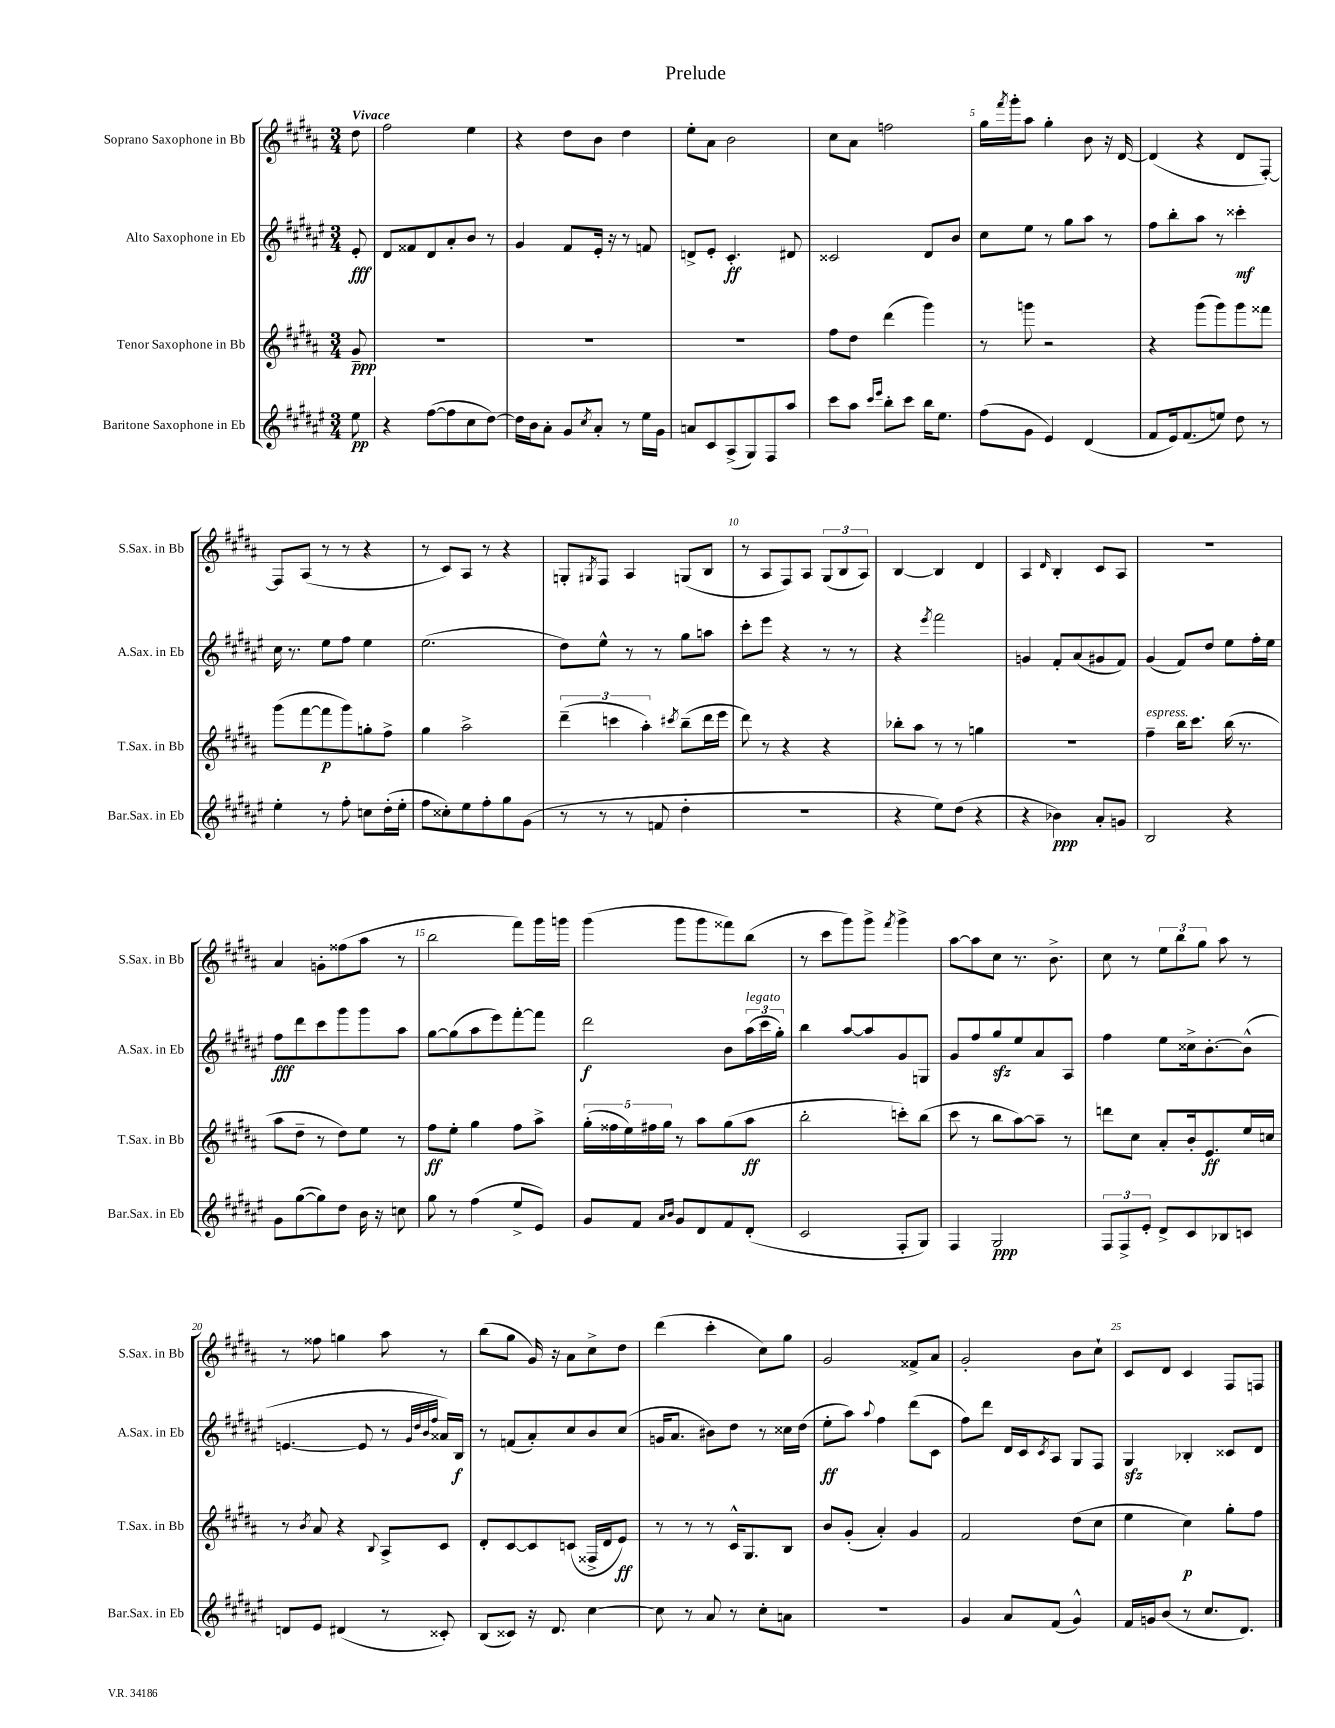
\header { title = "Prelude" }
<<
\new StaffGroup <<
\new Staff = "s0" \with { instrumentName = "Soprano Saxophone in Bb" shortInstrumentName = "S.Sax. in Bb" } {
    \clef treble \key b \major \numericTimeSignature \time 3/4 \partial 8 \tempo "Vivace"
    dis''8 |
    fis''2 e''4 |
    r4 dis''8 b'8 dis''4 |
    e''8-. ais'8 b'2 |
    cis''8 ais'8 f''2 |
    gis''16 \acciaccatura { fis'''8 } gis'''16-. ais''8 gis''4-. b'8 r16 dis'16~ |
    dis'4( r4 dis'8 fis8~-.) |
    fis8 ais8( r8 r8 r4 |
    r8 cis'8) ais8 r8 r4 |
    g8-. \acciaccatura { gis8 } fis8 ais4 g8( b8 |
    r8 ais8 fis8) ais8 \tuplet 3/2 { gis8( b8 ais8) } |
    b4~ b4 dis'4 |
    ais4 \grace { dis'16 } b4-. cis'8 ais8 |
    R2. |
    ais'4 g'8-. fisis''8( ais''8 r8 |
    b''2 fis'''8) gis'''16 g'''16 |
    gis'''4( gis'''8 gis'''8 fisis'''8) b''8( |
    r8 cis'''8 gis'''8) gis'''8-> \acciaccatura { fis'''8 } gis'''4-> |
    ais''8~ ais''8 cis''8 r8. b'8.-> |
    cis''8 r8 \tuplet 3/2 { e''8 b''8 gis''8 } ais''8 r8 |
    r8 fisis''8 g''4 ais''8 r8 |
    b''8( gis''8 gis'16) r16 ais'8 cis''8-> dis''8 |
    dis'''4( cis'''4-. cis''8) gis''8 |
    gis'2 fisis'8-> ais'8 |
    gis'2-. b'8 cis''8-! |
    cis'8 dis'8 cis'4 fis8 f8 \bar "|." |
}
\new Staff = "s1" \with { instrumentName = "Alto Saxophone in Eb" shortInstrumentName = "A.Sax. in Eb" } {
    \clef treble \key fis \major \numericTimeSignature \time 3/4 \partial 8
    eis'8-.\fff |
    dis'8 fisis'8 dis'8 ais'8-. b'8 r8 |
    gis'4 fis'8 eis'16-. r16 r8 f'8 |
    d'8-> eis'8-. cis'4.-.\ff dis'8 |
    cisis'2 dis'8 b'8 |
    cis''8 eis''8 r8 gis''8 ais''8 r8 |
    fis''8 b''8-. ais''8 r8 cisis'''4-.\mf |
    cis''16 r8. eis''8 fis''8 eis''4 |
    eis''2.( |
    dis''8) eis''8-^ r8 r8 gis''8 a''8 |
    cis'''8-. eis'''8 r4 r8 r8 |
    r4 \acciaccatura { eis'''8 } fis'''2 |
    g'4 fis'8-. ais'8( gis'8 fis'8) |
    gis'4( fis'8) dis''8 eis''8 fis''16-. eis''16 |
    fis''8\fff dis'''8 cis'''8 gis'''8 gis'''8 ais''8 |
    gis''8~ gis''8( ais''8 eis'''8) fis'''8~-. fis'''8 |
    dis'''2\f b'8 \tuplet 3/2 { ais''16^\markup { \italic "legato" }( cis'''16 gis''16-.) } |
    b''4 ais''8~ ais''8 gis'8 g8 |
    gis'8 fis''8 gis''8\sfz eis''8 ais'8 ais8 |
    fis''4 eis''8 cisis''16-> b'8.~-. b'8-^( |
    e'4.~ e'8 r8 \grace { gis'32 dis''32 b'32 fis''32 } aisis'16) b16\f |
    r8 f'8( ais'8-.) cis''8 b'8 cis''8( |
    g'16 ais'8. bis'8) dis''8 r8 cisis''16 dis''16( |
    eis''8-.\ff ais''8) \appoggiatura { ais''8 } fis''4 dis'''8( cis'8 |
    fis''8) dis'''8 dis'16 cis'16 \acciaccatura { cis'8 } ais8 gis8 fis8 |
    gis4\sfz bes4-. cisis'8 dis'8 \bar "|." |
}
\new Staff = "s2" \with { instrumentName = "Tenor Saxophone in Bb" shortInstrumentName = "T.Sax. in Bb" } {
    \clef treble \key b \major \numericTimeSignature \time 3/4 \partial 8
    gis'8--\ppp |
    R2. |
    R2. |
    R2. |
    fis''8 dis''8 dis'''4( gis'''4) |
    r8 g'''8 r2 |
    r4 gis'''8( gis'''8) gis'''8 fisis'''8 |
    gis'''8( fis'''8~ fis'''8\p gis'''8) g''8-. fis''8-> |
    gis''4 ais''2-> |
    \tuplet 3/2 { dis'''4--( c'''4 ais''4-.) } \acciaccatura { cis'''8 } b''8--( dis'''16 e'''16 |
    dis'''8) r8 r4 r4 |
    bes''8-. ais''8 r8 r8 g''4 |
    R2. |
    fis''4--^\markup { \italic "espress." } b''16 cis'''8. b''16( r8. |
    ais''8 dis''8-- r8 dis''8) e''8 r8 |
    fis''8\ff e''8-. gis''4 fis''8 ais''8-> |
    \tuplet 5/4 { gis''16-.( fisis''16 e''16) fis''16 gis''16 } r8 ais''8 gis''8( ais''8\ff |
    b''2-. c'''8-.) b''8( |
    cis'''8 r8 b''8 ais''8~) ais''8-- r8 |
    d'''8 cis''8 ais'8-. b'16-. e'8.\ff e''16 c''16 |
    r8 \acciaccatura { b'8 } ais'8 r4 \appoggiatura { b8 } ais8-> cis'8 |
    dis'8-. cis'8~ cis'8 c'8( fisis16-> dis'16 e'8\ff) |
    r8 r8 r8 cis'16-^ gis8. b8 |
    b'8 gis'8-.( ais'4-.) gis'4 |
    fis'2 dis''8( cis''8 |
    e''4 cis''4\p) gis''8-. fis''8 \bar "|." |
}
\new Staff = "s3" \with { instrumentName = "Baritone Saxophone in Eb" shortInstrumentName = "Bar.Sax. in Eb" } {
    \clef treble \key fis \major \numericTimeSignature \time 3/4 \partial 8
    eis''8\pp |
    r4 fis''8~( fis''8 cis''8 dis''8~) |
    dis''16 b'16 ais'8-. gis'8 \acciaccatura { cis''8 } ais'8-. r8 eis''16 gis'16 |
    a'8 cis'8 ais8->( gis8) fis8 ais''8 |
    cis'''8 ais''8 \grace { cis'''16 eis'''16 } b''8-. cis'''8 b''16 eis''8. |
    fis''8( gis'8 eis'4) dis'4( |
    fis'8 eis'16) fis'8.( e''8) dis''8 r8 |
    eis''4-. r8 fis''8-. c''8 dis''16-.( eis''16-. |
    fis''8 cisis''8-.) eis''8 fis''8-. gis''8 gis'8( |
    r8 r8 r8 f'8 dis''4-. |
    R2. |
    r4 eis''8) dis''8( r4 |
    r4 bes'4\ppp) ais'8-. g'8 |
    b2 r4 |
    gis'8 gis''8~( gis''8) dis''8 b'16 r16 c''8 |
    gis''8 r8 fis''4( eis''8-> eis'8) |
    gis'8 fis'8 \grace { ais'16 b'16 } gis'8 dis'8 fis'8 dis'8-.( |
    cis'2 fis8-. gis8) |
    fis4 gis2\ppp |
    \tuplet 3/2 { fis8 fis8-> eis'8-. } dis'8-> cis'8 bes8 c'8 |
    d'8 eis'8 dis'4( r8 cisis'8-.) |
    b8( cisis'8) r16 dis'8. cis''4~ |
    cis''8 r8 ais'8 r8 cis''8-. a'8 |
    R2. |
    gis'4 ais'8 fis'8( gis'4-^) |
    fis'16 g'16 b'8( r8 cis''8. dis'8.) \bar "|." |
}
>>
>>
\layout { \context { \Score \override BarNumber.break-visibility = ##(#f #t #t) barNumberVisibility = #(every-nth-bar-number-visible 5) } }
